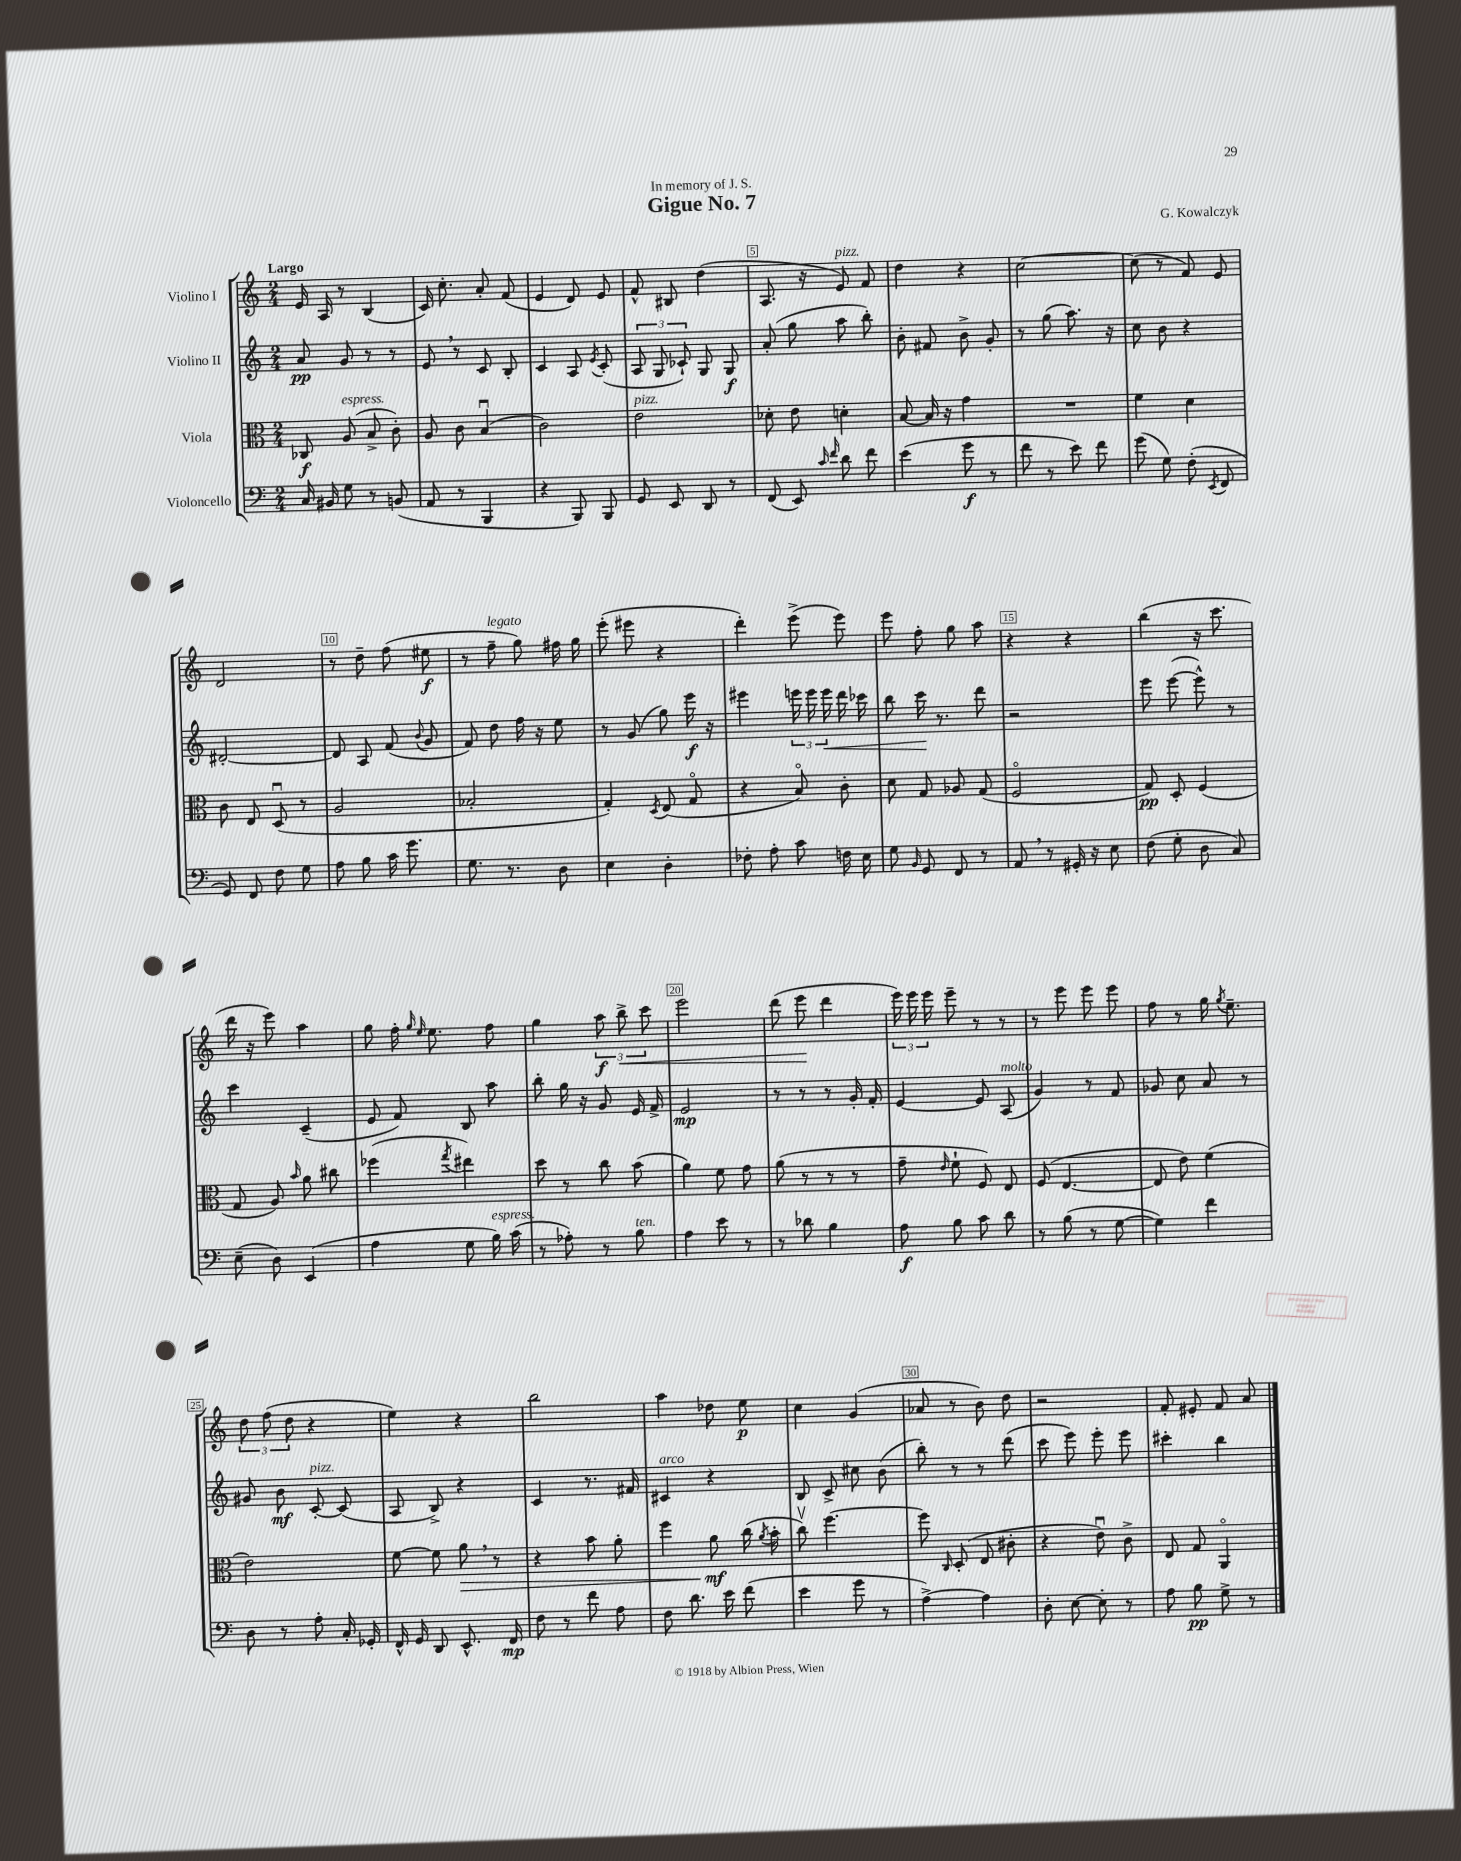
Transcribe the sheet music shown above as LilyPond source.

\header { title = "Gigue No. 7" composer = "G. Kowalczyk" dedication = "In memory of J. S." }
<<
\new StaffGroup <<
\new Staff = "s0" \with { instrumentName = "Violino I" } {
    \clef treble \key c \major \numericTimeSignature \time 2/4 \tempo "Largo"
    \autoBeamOff e'16 a16 r8 b4( |
    c'16) c''8.-. a'8-. f'8( |
    e'4 d'8) e'8 |
    f'8-^ bis8 d''4( |
    a8. r16 e'8^\markup { \italic "pizz." }) f'8 |
    d''4 r4 |
    c''2~ |
    c''8( r8 f'8) e'8 |
    d'2 |
    r8 d''8-- f''8( eis''8\f |
    r8 f''8--^\markup { \italic "legato" } g''8) fis''16 g''16 |
    e'''8-.( eis'''8 r4 |
    d'''4-.) e'''8->( e'''8) |
    e'''8 f''8-. g''8 a''8 |
    r4 r4 |
    b''4( r16 c'''8. |
    d'''16 r16 e'''8) a''4 |
    g''8 f''16-. \grace { g''16 e''16 } e''8. f''8 |
    g''4 \tuplet 3/2 { a''8\f b''8->\< c'''8 } |
    e'''2 |
    d'''8( e'''8\! d'''4 |
    \tuplet 3/2 { e'''16) e'''16 e'''16 } e'''8-- r8 r8 |
    r8 e'''8 e'''8 e'''8 |
    f''8 r8 g''16 \acciaccatura { g''8 } e''8.-- |
    \tuplet 3/2 { d''8 f''8( d''8 } r4 |
    e''4) r4 |
    b''2 |
    a''4 des''8 e''8\p |
    c''4 g'4( |
    aes'8 r8 b'8) d''8 |
    r2 |
    f'8-. eis'8-. f'8 a'8 \bar "|." |
}
\new Staff = "s1" \with { instrumentName = "Violino II" } {
    \clef treble \key c \major \numericTimeSignature \time 2/4
    \autoBeamOff a'8\pp g'8 r8 r8 |
    e'8 \breathe r8 c'8 b8-. |
    c'4 a8 \acciaccatura { e'8 } c'8-.( |
    \tuplet 3/2 { a8 g8 ces'8-!) } g8 g8\f |
    a'8-.( g''8 a''8 b''8-.) |
    b'8-. fis'8 b'8-> g'8-. |
    r8 g''8( a''8.) r16 |
    c''8 b'8 r4 |
    dis'2~-. |
    dis'8 a8 f'8( \appoggiatura { b'8 } g'8 |
    f'8) d''8 f''16 r16 e''8 |
    r8 g'8( g''8) e'''16\f r16 |
    eis'''4 \tuplet 3/2 { e'''16 e'''16 e'''16\< } d'''16 ces'''16 |
    b''8 c'''16\! r8. d'''8 |
    r2 |
    e'''8 e'''8~( e'''8-^) r8 |
    c'''4 c'4--( |
    e'8 f'8) b8 a''8 |
    b''8-. g''16 r16 g'8 e'16 f'16-> |
    e'2\mp |
    r8 r8 r8 g'16-. f'16-. |
    e'4~ e'8 a8^\markup { \italic "molto" }( |
    g'4) r8 f'8 |
    ges'8 c''8 a'8 r8 |
    gis'8 b'8\mf c'8~-.^\markup { \italic "pizz." } c'8( |
    a8 b8->) r4 |
    c'4 r8. fis'16 |
    cis'4^\markup { \italic "arco" } r4 |
    b8 c'8-> cis''8 b'8( |
    b''8-.) r8 r8 d'''8( |
    c'''8 e'''8) e'''8-. e'''8 |
    cis'''4-. b''4 \bar "|." |
}
\new Staff = "s2" \with { instrumentName = "Viola" } {
    \clef alto \key c \major \numericTimeSignature \time 2/4
    \autoBeamOff ces8\f a8^\markup { \italic "espress." }( b8-> c'8-.) |
    a8 c'8 b4\downbow( |
    c'2) |
    e'2^\markup { \italic "pizz." } |
    des'8-. e'8 d'4-. |
    b8~ b16 r16 g'4 |
    R2 |
    f'4 d'4 |
    c'8 e8 d8\downbow( r8 |
    a2 |
    bes2-. |
    g4-.) \acciaccatura { d8 } e8( g8\flageolet |
    r4 b8\flageolet) c'8-. |
    d'8 g8 aes8 g8( |
    f2\flageolet |
    g8\pp) d8-. f4( |
    g8 a8) \grace { b'16 } a'8 cis''8 |
    fes''4( \acciaccatura { g''8 } eis''4) |
    d''8 r8 c''8 b'8( |
    a'4) f'8 g'8 |
    a'8( r8 r8 r8 |
    g'8-- \grace { e'16 } f'8-! f8) e8 |
    f8( e4.~ |
    e8 e'8) f'4( |
    e'2) |
    f'8~ f'8 a'8\> \breathe r8 |
    r4 b'8 a'8-. |
    f''4 a'8\mf\! c''16( \acciaccatura { a'8 } b'16-. |
    c''8\upbow) f''4.~ |
    f''8 \grace { c16 } d8-.( e8 cis'8-. |
    r4 e'8\downbow) c'8-> |
    e8 g8 a,4\flageolet \bar "|." |
}
\new Staff = "s3" \with { instrumentName = "Violoncello" } {
    \clef bass \key c \major \numericTimeSignature \time 2/4
    \autoBeamOff c16 bis,16 g8 r8 b,8( |
    a,8 r8 b,,4 |
    r4 b,,8) b,,8 |
    g,8 e,8 d,8 r8 |
    f,8( e,8) \grace { c'16 f'16 } d'8 f'8 |
    e'4( g'8\f r8 |
    f'8 r8 e'8) f'8 |
    g'8( g8) f8-.( \acciaccatura { e,8 } f,8 |
    g,8) f,8 f8 g8 |
    a8 b8 c'16 g'8. |
    g8. r8. d8 |
    e4 d4-. |
    fes8-. a8-. c'8 f16 e16 |
    g8 \grace { b,16 } g,8 f,8 r8 |
    a,8 \breathe r8 gis,16-. r16 e8 |
    f8( g8-. d8 c8) |
    e8--( d8) e,4( |
    a4 g8 b16^\markup { \italic "espress." }) c'16( |
    r8 aes8-.) r8 b8^\markup { \italic "ten." } |
    a4 e'8 r8 |
    r8 des'8 b4 |
    a8\f b8 c'8 d'8 |
    r8 b8( r8 g8~ |
    g4) f'4 |
    d8 r8 a8-. c16-. ges,16-. |
    f,16-^ g,16 d,8 e,8.-^ f,16\mp |
    f8 r8 f'8 a8 |
    f8 d'8. e'16 f'8( |
    e'4 g'8 r8 |
    a4~->) a4 |
    d8-. e8~ e8-. r8 |
    a8 b8\pp g8-> r8 \bar "|." |
}
>>
>>
\layout { \context { \Score \override BarNumber.break-visibility = ##(#f #t #t) barNumberVisibility = #(every-nth-bar-number-visible 5) \override BarNumber.stencil = #(make-stencil-boxer 0.1 0.3 ly:text-interface::print) } }
